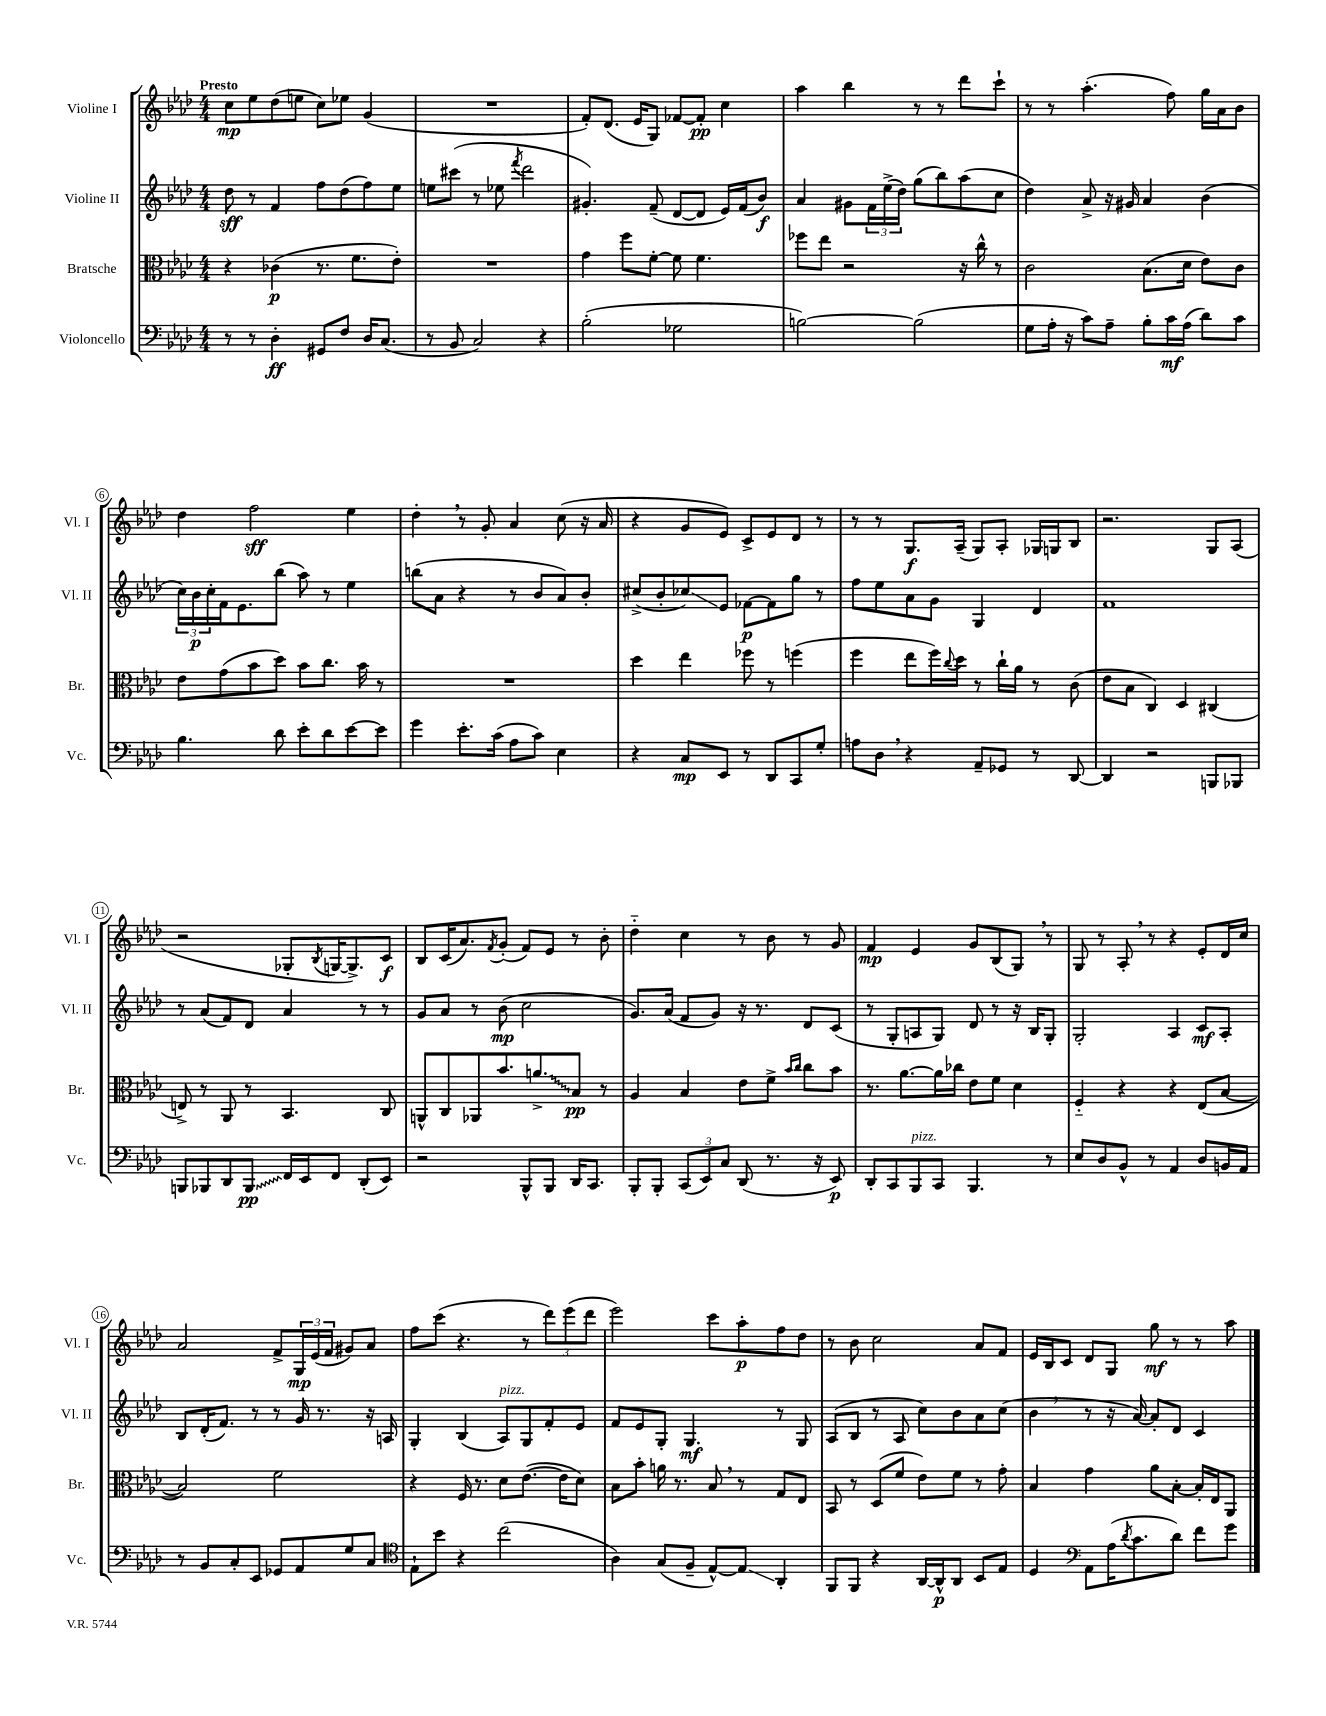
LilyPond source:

<<
\new StaffGroup <<
\new Staff = "s0" \with { instrumentName = "Violine I" shortInstrumentName = "Vl. I" } {
    \clef treble \key aes \major \numericTimeSignature \time 4/4 \tempo "Presto"
    c''8\mp ees''8 des''8( e''8 c''8) ees''8 g'4( |
    R1 |
    f'8-.) des'8.( ees'16 g8) fes'8~ fes'8-.\pp c''4 |
    aes''4 bes''4 r8 r8 des'''8 c'''8-! |
    r8 r8 aes''4.-.( f''8) g''16 aes'16 bes'8 |
    des''4 f''2\sff ees''4 |
    des''4-. \breathe r8 g'8-. aes'4 c''8( r16 aes'16 |
    r4 g'8 ees'8) c'8-> ees'8 des'8 r8 |
    r8 r8 g8.\f aes16--( g8) aes8-. ges16 g16 bes8 |
    r2. g8 aes8( |
    r2 ges8-. \acciaccatura { bes8 } g16~ g8.->) c'8\f |
    bes8 c'16( aes'8.) \acciaccatura { f'8 } g'8-.( f'8) ees'8 r8 bes'8-. |
    des''4-_ c''4 r8 bes'8 r8 g'8 |
    f'4\mp ees'4 g'8 bes8( g8) \breathe r8 |
    g8 r8 aes8-. \breathe r8 r4 ees'8-. des'16 c''16 |
    aes'2 f'8-> \tuplet 3/2 { g16\mp ees'16( f'16 } gis'8) aes'8 |
    f''8 c'''8( r4. r8 \tuplet 3/2 { des'''8) ees'''8( des'''8 } |
    ees'''2) c'''8 aes''8-.\p f''8 des''8 |
    r8 bes'8 c''2 aes'8 f'8 |
    ees'16 bes16 c'8 des'8 g8 g''8\mf r8 r8 aes''8 \bar "|." |
}
\new Staff = "s1" \with { instrumentName = "Violine II" shortInstrumentName = "Vl. II" } {
    \clef treble \key aes \major \numericTimeSignature \time 4/4
    des''8\sff r8 f'4 f''8 des''8( f''8) ees''8 |
    e''8 cis'''8( r8 ees''8 \acciaccatura { f'''8 } des'''2 |
    gis'4.-.) f'8--( des'8~ des'8 ees'16) f'16( bes'8\f) |
    aes'4 gis'8 \tuplet 3/2 { f'16 ees''16->( des''16) } g''8( bes''8) aes''8( c''8 |
    des''4) aes'8-> r16 gis'16 aes'4 bes'4( |
    \tuplet 3/2 { c''16) bes'16\p c''16-. } f'16 ees'8. bes''8( aes''8) r8 ees''4 |
    b''8( aes'8 r4 r8 bes'8 aes'8) bes'8-. |
    cis''8->( bes'8-. ces''8\glissando) ees'8 fes'8~\p fes'8 g''8 r8 |
    f''8 ees''8 aes'8 g'8 g4 des'4 |
    f'1 |
    r8 aes'8( f'8) des'8 aes'4 r8 r8 |
    g'8 aes'8 r8 bes'8\mp( c''2 |
    g'8.) aes'16( f'8 g'8) r16 r8. des'8 c'8( |
    r8 g8-. a8 g8) des'8 r8 r16 bes16 g8-. |
    g2-. aes4 c'8\mf aes8-. |
    bes8 des'16-.( f'8.) r8 r8 g'16 r8. r16 a16 |
    g4-. bes4( aes8^\markup { \italic "pizz." }) g8 f'8-. ees'8 |
    f'8 ees'8 g8-. g4.\mf r8 g8 |
    aes8( bes8 r8 aes8 c''8) bes'8 aes'8 c''8( |
    bes'4 \breathe r8 r16 aes'16~) aes'8-. des'8 c'4 \bar "|." |
}
\new Staff = "s2" \with { instrumentName = "Bratsche" shortInstrumentName = "Br." } {
    \clef alto \key aes \major \numericTimeSignature \time 4/4
    r4 ces'4\p( r8. f'8. ees'8-.) |
    R1 |
    g'4 f''8 f'8~-. f'8 f'4. |
    fes''8 ees''8 r2 r16 c''16-^ r8 |
    c'2 bes8.( des'16 ees'8) c'8 |
    ees'8 g'8( bes'8 des''8) bes'8 c''8. bes'16 r8 |
    R1 |
    des''4 ees''4 fes''8 r8 f''4( |
    f''4 ees''8 f''16) \appoggiatura { c''8 } des''16 r8 c''16-! aes'16 r8 c'8( |
    ees'8 bes8 c4) des4 cis4( |
    e8->) r8 aes,8 r8 bes,4. c8 |
    a,8-^ c8 aes,8 bes'8. \once \override Glissando.style = #'zigzag a'8.->\glissando bes8\pp r8 |
    aes4 bes4 ees'8 f'8-> \grace { bes'16 c''16 } c''8 bes'8 |
    r8. aes'8.~ aes'16 ces''16 ees'8 f'8 des'4 |
    f4-_ r4 r4 ees8( bes8~ |
    bes2) f'2 |
    r4 f16 r8. des'8 ees'8.~( ees'16 des'8) |
    bes8 bes'8-. a'16 r8. bes8 \breathe r8 g8 ees8 |
    bes,8 r8 des8( f'8 ees'8) f'8 r8 g'8-. |
    bes4 g'4 aes'8 bes8~-. bes16-. ees16 aes,8 \bar "|." |
}
\new Staff = "s3" \with { instrumentName = "Violoncello" shortInstrumentName = "Vc." } {
    \clef bass \key aes \major \numericTimeSignature \time 4/4
    r8 r8 des4-.\ff gis,8 f8 des16 c8.( |
    r8 bes,8 c2) r4 |
    bes2-.( ges2 |
    b2~) b2( |
    g8 aes16-. r16 c'8) aes8-- bes8-. c'16\mf aes16( des'8) c'8 |
    bes4. des'8 ees'8-. des'8 ees'8~ ees'8 |
    g'4 ees'8.-. c'16( aes8 c'8) ees4 |
    r4 c8\mp ees,8 r8 des,8 c,8 g8-. |
    a8 des8 \breathe r4 aes,8-- ges,8 r8 des,8~ |
    des,4 r2 b,,8 bes,,8 |
    b,,8 bes,,8 des,8 \once \override Glissando.style = #'zigzag bes,,8\glissando\pp f,16 ees,16 f,8 des,8-.( ees,8) |
    r2 bes,,8-^ bes,,8 des,16 c,8. |
    bes,,8-. bes,,8-. \tuplet 3/2 { c,8( ees,8) c8 } des,8( r8. r16 ees,8\p) |
    des,8-. c,8 bes,,8^\markup { \italic "pizz." } c,8 bes,,4. r8 |
    ees8 des8 bes,8-^ r8 aes,4 des8 b,16 aes,16 |
    r8 bes,8 c8-. ees,8 ges,8 aes,8 g8 c8 |
    \clef tenor ees8-! bes'8 r4 c''2( |
    aes4) g8( f8-- ees8~-^) ees8\glissando aes,4-. |
    f,8 f,8 r4 aes,16~ aes,16-^\p aes,8 bes,8 ees8 |
    des4 \clef bass aes,8 aes16( \acciaccatura { des'8 } c'8. des'8) f'8 g'8 \bar "|." |
}
>>
>>
\layout { \context { \Score \override BarNumber.stencil = #(make-stencil-circler 0.1 0.3 ly:text-interface::print) } }
